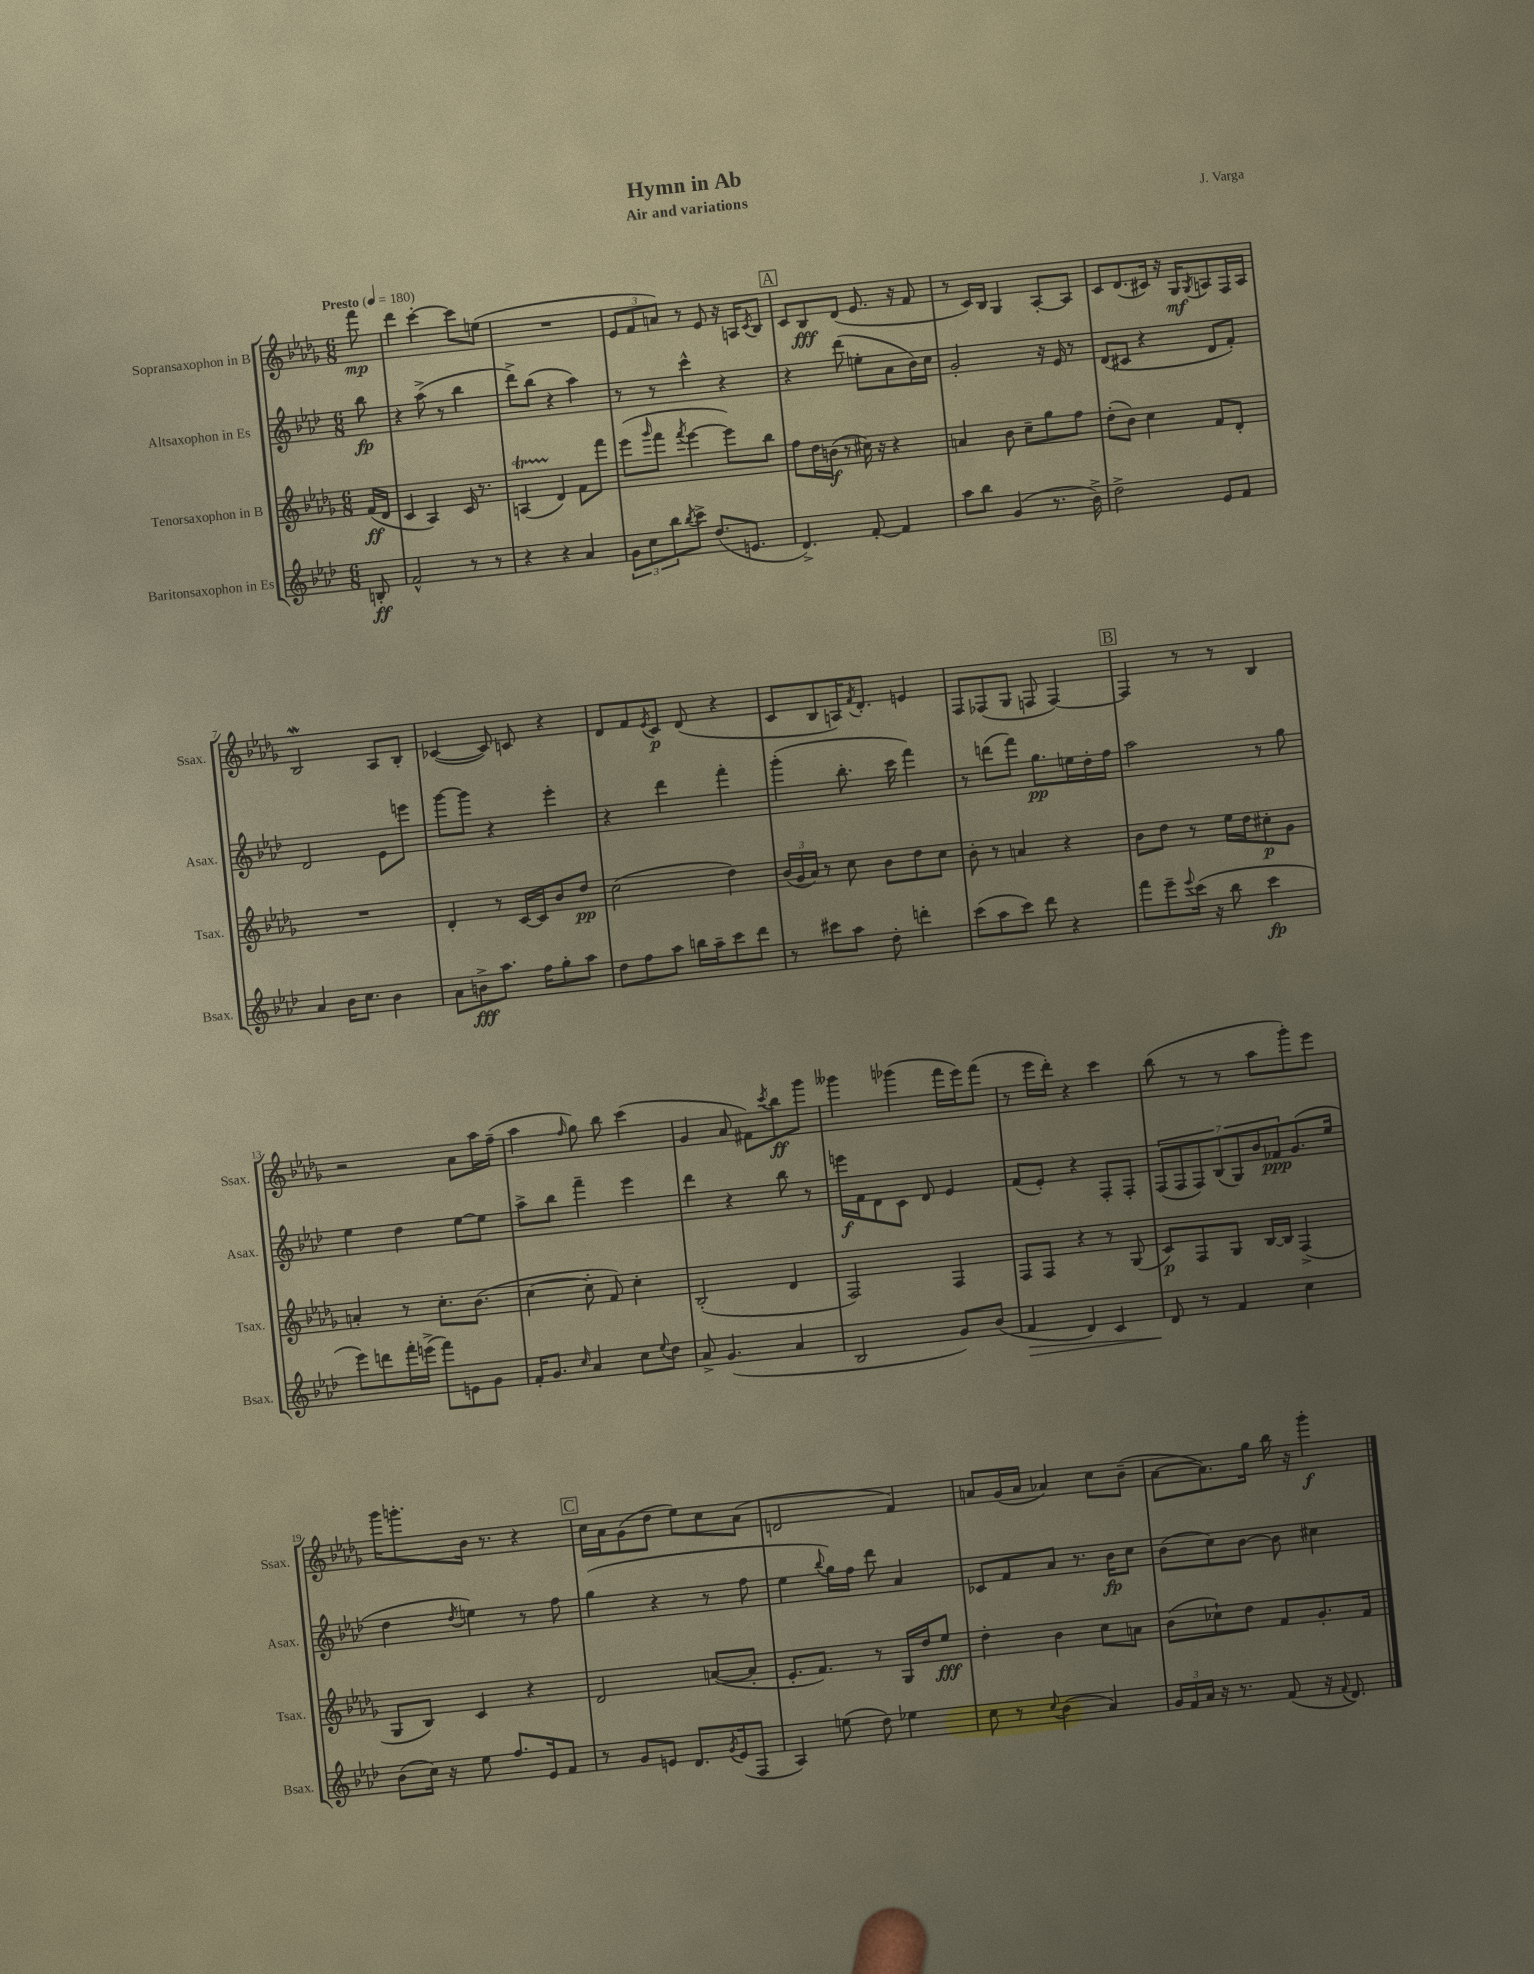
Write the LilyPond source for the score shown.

\header { title = "Hymn in Ab" composer = "J. Varga" subtitle = "Air and variations" }
<<
\new StaffGroup <<
\new Staff = "s0" \with { instrumentName = "Sopransaxophon in B" shortInstrumentName = "Ssax." } {
    \clef treble \key des \major \numericTimeSignature \time 6/8 \partial 8 \tempo "Presto" 4 = 180
    f'''8\mp |
    des'''4 c'''4~-. c'''8 e''8( |
    R2. |
    \tuplet 3/2 { ees'8 f'8 a'8) } r8 ees'8 r16 a16 \acciaccatura { c'8 } bes8 |
    \mark \markup { \box "A" } c'8 bes8\fff des'8( ees'8. r16 f'8 |
    r8 c'16) bes16 ges4 aes8~-. aes8 |
    c'8 des'8.( cis'16) r16 ges16\mf \acciaccatura { ges8 } a8 f16 a16 |
    bes2\mordent aes8 bes8-. |
    ces'4~( ces'8) c'8 r4 |
    des'8 f'8 \acciaccatura { ees'8 } c'8\p des'8( r4 |
    c'8 bes8 a16) \acciaccatura { f'8 } des'8.-. e'4 |
    f8 fes8( ges8 f8 f4~) |
    \mark \markup { \box "B" } f4 r8 r8 bes4 |
    r2 aes'8 aes''16 f''16--( |
    aes''4 \grace { f''16 } ges''8) bes''8 c'''4( |
    ges'4 aes'8 fis'8) \acciaccatura { c'''8 } bes''8\ff ges'''8 |
    geses'''4 ges'''4( f'''16 ees'''16) f'''8( |
    r8 ees'''16 des'''16-.) r4 c'''4 |
    bes''8( r8 r8 aes''8 ges'''8-.) ees'''8 |
    ges'''16 g'''8.-. bes'16 r8. r4 |
    \mark \markup { \box "C" } c''16 aes'16 ges'8( des''8 ees''8) c''8 aes'8( |
    d'2 f'4) |
    a'8 ges'16( a'16 aes'4) c''8 bes'8--( |
    aes'8~ aes'8.) ges''16 bes''16 r16 ges'''4-.\f \bar "|." |
}
\new Staff = "s1" \with { instrumentName = "Altsaxophon in Es" shortInstrumentName = "Asax." } {
    \clef treble \key aes \major \numericTimeSignature \time 6/8 \partial 8
    bes''8\fp |
    r4 aes''8->( r8 bes''4 |
    des'''8->) bes''8( r4 aes''4) |
    r8 r8 c'''4-^ r4 |
    \mark \markup { \box "A" } r4 des'''8( e''8-. aes'8 bes'16) c''16 |
    g'2-. r16 ees'16 r8 |
    des'8( cis'8 r4 des'8 f'8-.) |
    des'2 ees'8 e'''8 |
    g'''8~ g'''8 r4 ees'''4-. |
    r4 des'''4 f'''4-. |
    g'''4-.( bes''8.-. c'''16 f'''4) |
    r8 d'''8( f'''8) g''8.\pp e''16 des''16-. f''16 |
    \mark \markup { \box "B" } aes''2 r8 g''8 |
    ees''4 des''4 ees''8~ ees''8 |
    aes''8-> bes''8 f'''4-- ees'''4 |
    des'''4 r4 bes''8 r8 |
    e'''16\f f'16 des'8 c'8 des'8 ees'4 |
    f'8( ees'8-.) r4 f8-. f8-. |
    \tuplet 7/4 { f8( f8 f8) bes8( g8) bes'8 fes'8\ppp } g'8.( ees''16 |
    des''4 \acciaccatura { des''8 } e''4) r8 f''8 |
    \mark \markup { \box "C" } g''4( r4 r8 f''8 |
    ees''4 \appoggiatura { bes''8 } g''16) f''16 des'''8 aes'4 |
    ces'8 f'8 aes'8 r8. bes'16\fp c''8 |
    bes'8( c''8) bes'8~ bes'8 cis''4 \bar "|." |
}
\new Staff = "s2" \with { instrumentName = "Tenorsaxophon in B" shortInstrumentName = "Tsax." } {
    \clef treble \key des \major \numericTimeSignature \time 6/8 \partial 8
    f'16\ff( des'16 |
    c'4 aes4) c'16 r8. |
    a4\startTrillSpan( des'4\stopTrillSpan) f'8 f'''8 |
    ees'''8( \grace { ges'''16 } f'''8 \acciaccatura { f'''8 } ees'''4~ ees'''8) bes''8 |
    \mark \markup { \box "A" } f''8 des''16 b'16\f( r8 cis''16) r16 r4 |
    a'4 bes'8 c''8-- ges''8 f''8 |
    des''8-.( bes'8) c''4 f'8 des'8-. |
    R2. |
    des'4-. r8 c'16~ c'16 bes'8 des''8\pp |
    c''2( des''4) |
    \tuplet 3/2 { bes'16( ges'16 aes'16) } r8 c''8 bes'8 des''8 c''8 |
    bes'8-. r8 a'4 r4 |
    \mark \markup { \box "B" } bes'8 des''8 r8 ees''16 des''16 cis''8-.\p ges'8 |
    a'4-. r8 c''8.-. bes'8.( |
    c''4~ c''8-. f'8) c''4-. |
    bes2-.( des'4 |
    f2) f4 |
    f8 f8 r4 r8 ges8( |
    c'8\p) f8 ges8 bes16~ bes16 f4->( |
    ges8 bes8) c'4 r4 |
    \mark \markup { \box "C" } des'2 a'8~( a'8-. |
    ees'8.-. f'8.) r8 ges16 des''16 ees''8\fff |
    des''4-. bes'4 c''8 a'8 |
    bes'8( ces''8-!) des''8 f'8 ges'8.-. f'16 \bar "|." |
}
\new Staff = "s3" \with { instrumentName = "Baritonsaxophon in Es" shortInstrumentName = "Bsax." } {
    \clef treble \key aes \major \numericTimeSignature \time 6/8 \partial 8
    b8-.\ff |
    f'2-^ r8 r8 |
    r4 r4 aes'4 |
    \tuplet 3/2 { g'8 c''8 bes''8 } \acciaccatura { bes''8 } c'''8-> des''8.( e'8. |
    \mark \markup { \box "A" } des'4.->) f'8~-. f'4 |
    aes''8 bes''8 g'4( r8. bes'16->) |
    des''2-> ees'8 f'8 |
    aes'4 bes'16 c''8. bes'4 |
    aes'8 b'8->\fff aes''8. f''16 g''8-. aes''8 |
    des''8 f''8 aes''8 b''16 aes''16-- c'''8 des'''8 |
    r8 cis'''8 aes''8 des''8-. d'''4-. |
    c'''8( aes''8 c'''8) des'''8 r4 |
    \mark \markup { \box "B" } f'''8 ees'''8-- \appoggiatura { ees'''8 } c'''16( r16 bes''8 c'''4\fp |
    ees'''8) d'''8 f'''16-. e'''16->( f'''8) e'8 g'8 |
    f'16-. g'8. \grace { c''16 } aes'4 c''8 \appoggiatura { ees''8 } des''8 |
    aes'8-> g'4.( aes'4 |
    bes2 g'8) bes'8( |
    f'4\> des'4) c'4 |
    des'8\! r8 f'4 c''4 |
    bes'8( c''16) r16 ees''8 f''8. ees'16 f'8 |
    \mark \markup { \box "C" } r8 g'8 e'8 des'8. \acciaccatura { g'8 } e'16( f8 |
    aes4) e''8( des''8) ees''4 |
    c''8 r8 \appoggiatura { c''8 } bes'4( aes'4) |
    \tuplet 3/2 { g'16 f'16 aes'16 } r16 r8. f'8( r16 \appoggiatura { f'8 } des'8.) \bar "|." |
}
>>
>>
